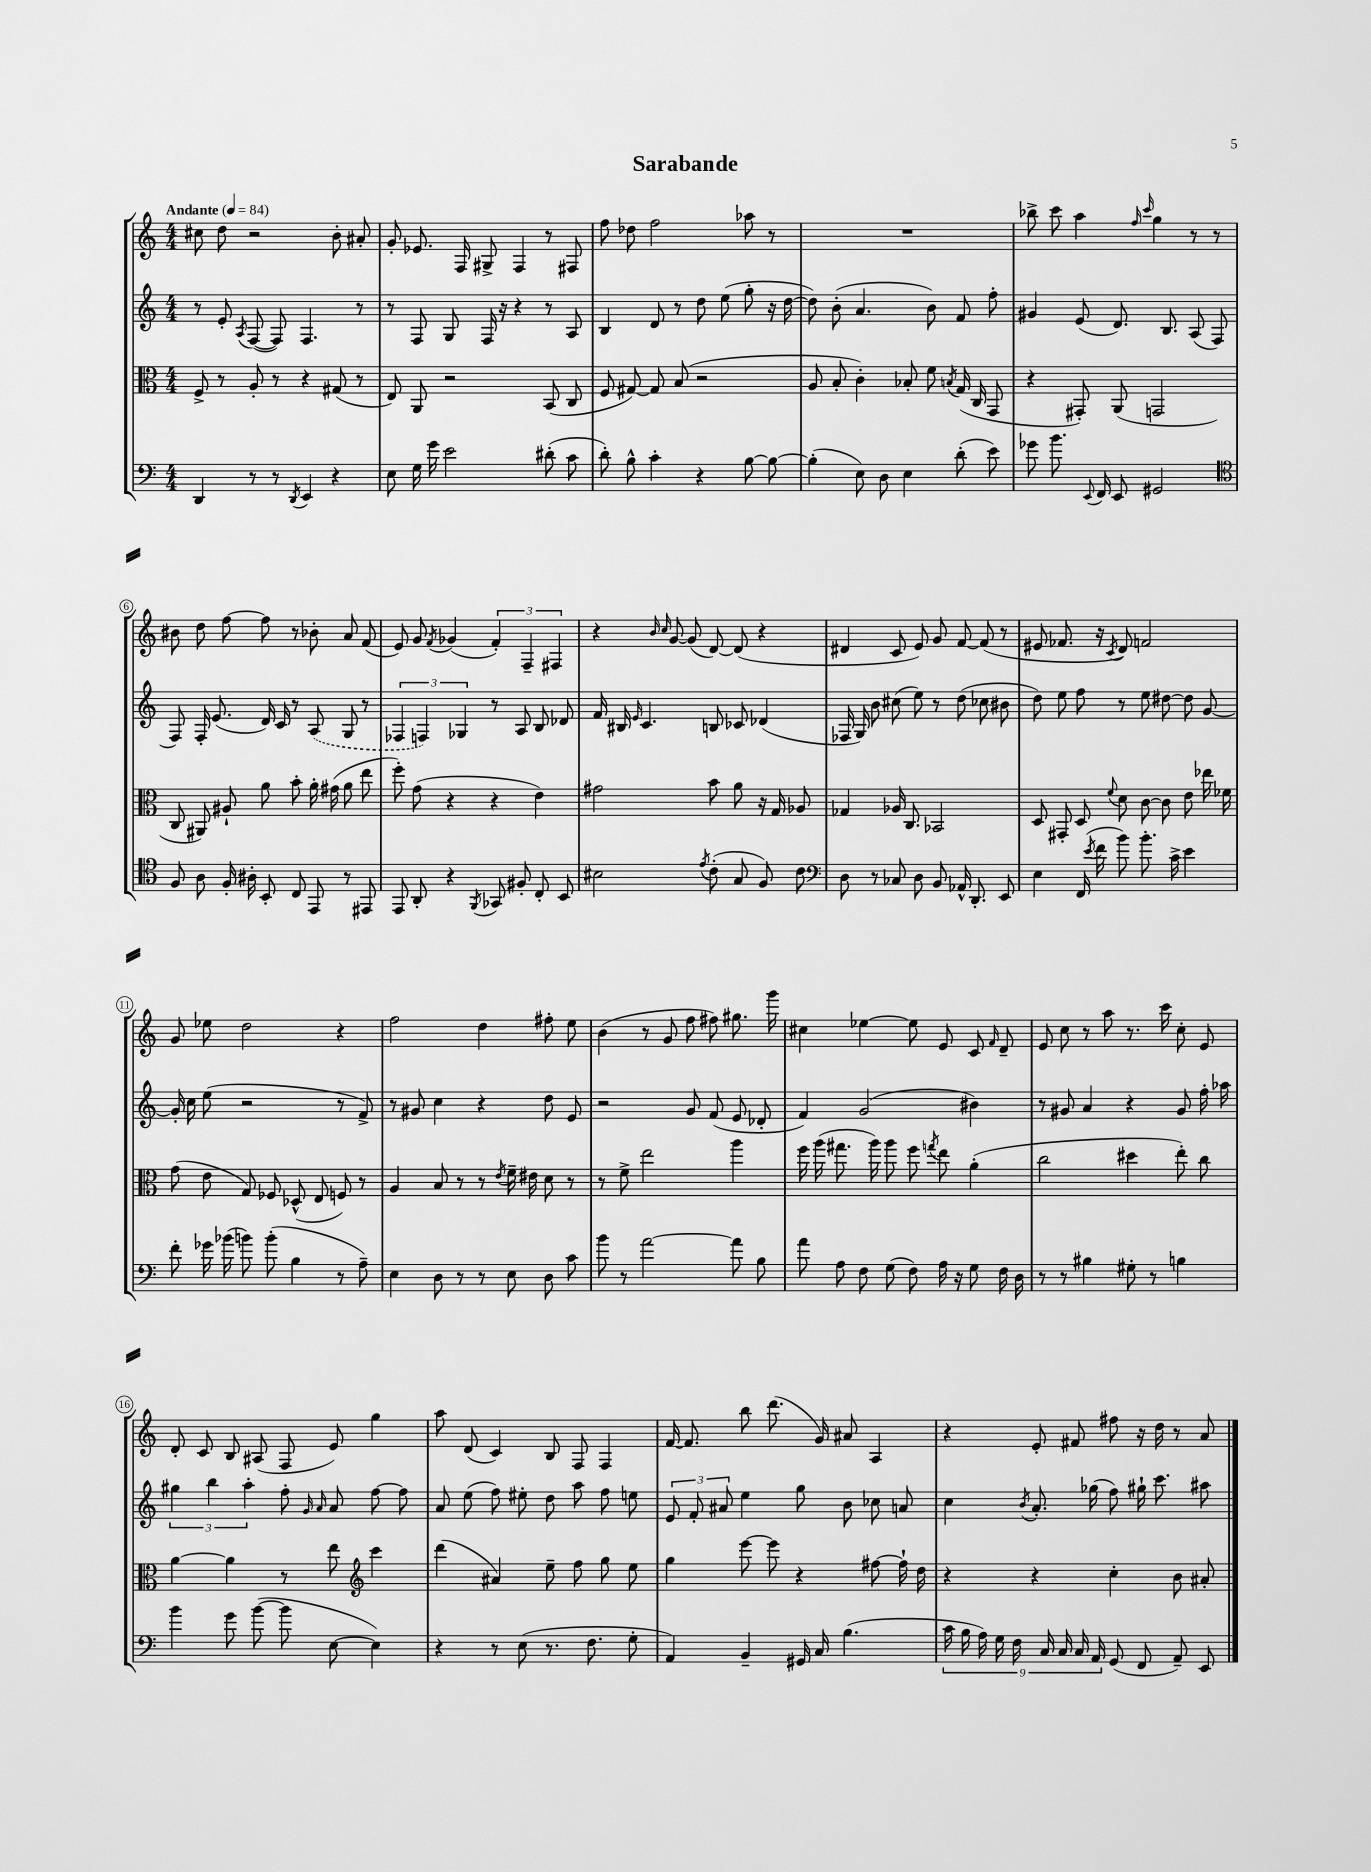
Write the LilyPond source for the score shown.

\header { title = "Sarabande" }
<<
\new StaffGroup <<
\new Staff = "s0" {
    \clef treble \key c \major \numericTimeSignature \time 4/4 \tempo "Andante" 4 = 84
    \autoBeamOff cis''8 d''8 r2 b'8-. ais'8-. |
    g'8-. ees'8. f16 gis8-> f4 r8 fis8 |
    f''8 des''8 f''2 aes''8 r8 |
    R1 |
    bes''8-> c'''8 a''4 \grace { f''16 c'''16 } g''4 r8 r8 |
    bis'8 d''8 f''8~ f''8 r8 bes'8-. a'8 f'8( |
    e'8) g'8 \acciaccatura { f'8 } ges'4( \tuplet 3/2 { f'4-.) f4-- fis4 } |
    r4 \grace { b'16 c''16 } g'8~ g'8( d'8~) d'8( r4 |
    dis'4 c'8 e'8) g'8 f'8~ f'8( r8 |
    eis'8 fes'8. r16 \acciaccatura { c'8 } d'8) f'2 |
    g'8 ees''8 d''2 r4 |
    f''2 d''4 fis''8-. e''8 |
    b'4( r8 g'8 f''8 fis''8) gis''8. g'''16 |
    cis''4 ees''4~ ees''8 e'8 c'8 \grace { f'16 } d'8-- |
    e'8 c''8 r8 a''8 r8. c'''16 c''8-. e'8 |
    d'8-. c'8 b8 ais8( f8 e'8) g''4 |
    a''8 d'8( c'4) b8 f8 f4 |
    f'16~ f'8. b''8 d'''8.( g'16) ais'8 a4 |
    r4 e'8-. fis'8 fis''8 r16 d''16 r8 a'8 \bar "|." |
}
\new Staff = "s1" {
    \clef treble \key c \major \numericTimeSignature \time 4/4
    \autoBeamOff r8 e'8-. \acciaccatura { a8 } f8~( f8) f4. r8 |
    r8 f8 g8 f16 r16 r4 r8 a8 |
    b4 d'8 r8 d''8 e''8( g''8-. r16 d''16~ |
    d''8) b'8-.( a'4. b'8) f'8 f''8-. |
    gis'4 e'8( d'8.) b8. a8( f8 |
    f8) f16-. e'8.( d'16) c'16 r8 \once \slurDashed a8( g8 r8 |
    \tuplet 3/2 { fes4 f4) ges4 } r8 a8 b8 des'8 |
    f'16 bis16 \grace { e'16 } c'4. b8 ces'8 des'4( |
    fes16 g16) b'8 cis''8( e''8) r8 d''8( ces''8 bis'8 |
    d''8) e''8 f''8 r8 e''8 dis''8~ dis''8 g'8~ |
    g'16-. c''16 e''8( r2 r8 f'8->) |
    r8 gis'8 c''4 r4 d''8 e'8 |
    r2 g'8 f'8( e'8 des'8-. |
    f'4) g'2( bis'4) |
    r8 gis'8 a'4 r4 gis'8 f''16-. aes''16 |
    \tuplet 3/2 { gis''4 b''4 a''4-. } f''8-. \grace { g'16 a'16 } a'8 f''8~ f''8 |
    a'8 e''8( f''8) eis''8-. d''8 a''8 f''8 e''8 |
    \tuplet 3/2 { e'8 f'8-. ais'8 } e''4 g''8 b'8 ces''8 a'8 |
    c''4 \acciaccatura { b'8 } a'8.-. ges''16( f''8) gis''16-! c'''8. ais''8 \bar "|." |
}
\new Staff = "s2" {
    \clef alto \key c \major \numericTimeSignature \time 4/4
    \autoBeamOff f8-> r8 a8-. r8 r4 gis8( r8 |
    e8) a,8 r2 b,8( c8 |
    f8 gis8~) gis8 b8( r2 |
    a8 b8-. c'4-.) bes8-. f'8 \acciaccatura { b8 } g16( c16 g,8 |
    r4 gis,8-.) a,8( g,2 |
    c8 ais,8) ais8-! a'8 b'8-. a'16-. gis'16( a'8 e''8 |
    f''8-.) g'8( r4 r4 e'4) |
    gis'2 b'8 a'8 r16 g16 aes8 |
    ges4 aes16 c8. bes,2 |
    d8 gis,8-. d8 \appoggiatura { f'8 } d'8 c'8~ c'8 e'8 ees''16 fes'16 |
    g'8( e'8 g8) fes8 des8-^( e8 f8) r8 |
    a4 b8 r8 r8 \acciaccatura { e'8 } f'16-- eis'16 d'8 r8 |
    r8 f'8-> e''2 a''4 |
    f''16 a''16( gis''8. a''16) a''8 f''8 \acciaccatura { g''8 } e''8 a'4-.( |
    c''2 dis''4 e''8-.) c''8 |
    a'4~ a'4 r8 e''8 \clef treble c'''4 |
    d'''4( ais'4) e''8-- f''8 g''8 e''8 |
    g''4 e'''8~ e'''8 r4 fis''8~ fis''16-! d''16 |
    r4 r4 c''4-. b'8 ais'8-. \bar "|." |
}
\new Staff = "s3" {
    \clef bass \key c \major \numericTimeSignature \time 4/4
    \autoBeamOff d,4 r8 r8 \acciaccatura { d,8 } e,4 r4 |
    e8 g16 g'16 e'2 dis'8-.( c'8 |
    d'8-.) b8-^ c'4-. r4 b8~ b8~ |
    b4-.( e8) d8 e4 d'8-.( e'8) |
    ges'8 b'8. \appoggiatura { e,8 } f,16 e,8 gis,2 |
    \clef tenor f8 a8 f16-. ais16-. b,8-. c8 e,8 r8 eis,8 |
    e,8 a,8-. r4 \acciaccatura { f,8 } ges,8 fis8-. c8-. b,8 |
    bis2 \acciaccatura { e'8 } c'8-.( g8 f8) c'8 |
    \clef bass d8 r8 ces8 d8 b,8 aes,16-^ d,8.-. e,8 |
    e4 f,16( \acciaccatura { e'8 } f'16 b'8) b'8.-. c'16-> e'4 |
    f'8-. ges'16 bes'16( b'8) b'8-.( b4 r8 a8--) |
    e4 d8 r8 r8 e8 d8 c'8 |
    b'8 r8 a'2~ a'8 b8 |
    a'8 a8 f8 g8( f8) a16 r16 g8 f16 d16 |
    r8 r8 bis4 gis8-. r8 b4 |
    b'4 g'8 b'8~( b'8 e8~ e4) |
    r4 r8 e8( r8. f8. g8-. |
    a,4) b,4-- gis,16 c16 b4.( |
    \tuplet 9/8 { c'16 b16 a16) g16 f16 c16 c16 c16 a,16 } g,8( f,8 a,8--) e,8 \bar "|." |
}
>>
>>
\layout { \context { \Score \override BarNumber.stencil = #(make-stencil-circler 0.1 0.3 ly:text-interface::print) } }
